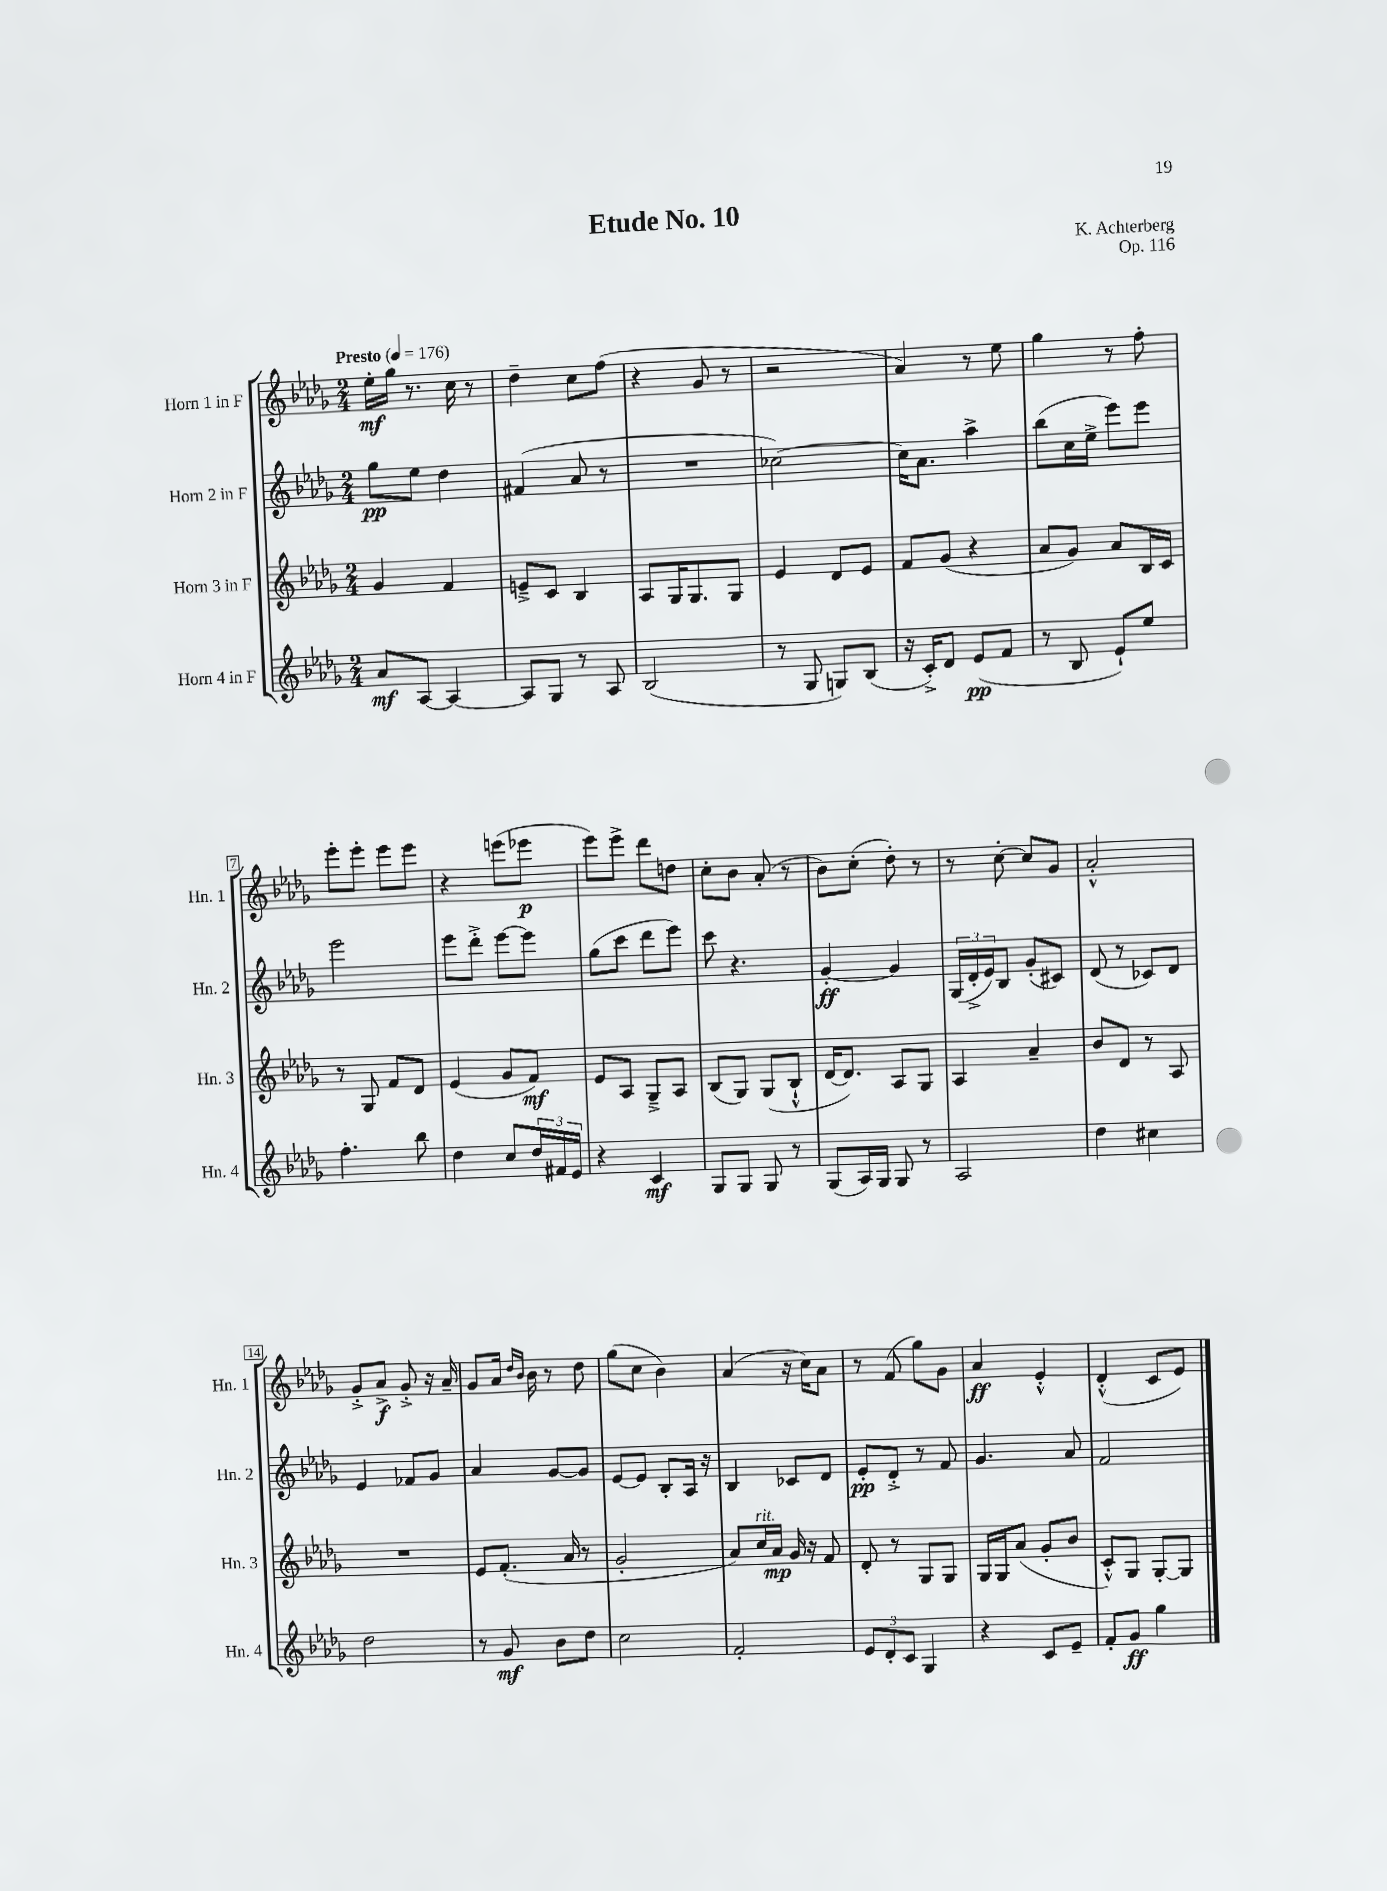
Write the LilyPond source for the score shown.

\header { title = "Etude No. 10" composer = "K. Achterberg" opus = "Op. 116" }
<<
\new StaffGroup <<
\new Staff = "s0" \with { instrumentName = "Horn 1 in F" shortInstrumentName = "Hn. 1" } {
    \clef treble \key des \major \numericTimeSignature \time 2/4 \tempo "Presto" 4 = 176
    ees''16-.\mf ges''16 r8. c''16 r8 |
    des''4-- c''8 f''8( |
    r4 ges'8 r8 |
    r2 |
    aes'4) r8 ees''8 |
    ges''4 r8 f''8-. |
    ees'''8-. ees'''8-. ees'''8 ees'''8 |
    r4 e'''8( ees'''8\p |
    ees'''8) ees'''8-> des'''8 d''8 |
    c''8-. bes'8 aes'8-.( r8 |
    bes'8) c''8-.( des''8-.) r8 |
    r8 c''8~-. c''8 ges'8 |
    aes'2-.-^ |
    ges'8-.-> aes'8->\f ges'8-.-> r16 aes'16-- |
    ges'8 aes'16 \grace { des''16 bes'16 } bes'16 r8 des''8 |
    ges''8( c''8 bes'4) |
    aes'4( r16 c''16) aes'8 |
    r8 f'8( ges''8) ges'8 |
    aes'4\ff ees'4-.-^ |
    des'4-.-^( c'8 ees'8) \bar "|." |
}
\new Staff = "s1" \with { instrumentName = "Horn 2 in F" shortInstrumentName = "Hn. 2" } {
    \clef treble \key des \major \numericTimeSignature \time 2/4
    ges''8\pp ees''8 des''4 |
    fis'4( aes'8 r8 |
    R2 |
    ces''2~) |
    ces''16 aes'8. aes''4-> |
    bes''8( c''16 ees''16-> ees'''8) ees'''8 |
    ees'''2 |
    ees'''8 des'''8-.-> ees'''8~ ees'''8 |
    ges''8( c'''8 des'''8 ees'''8) |
    c'''8 r4. |
    ges'4~-.\ff ges'4 |
    \tuplet 3/2 { ges16( des'16-.-> ees'16) } bes8 ges'8-.( cis'8) |
    des'8( r8 ces'8) des'8 |
    ees'4 fes'8 ges'8 |
    aes'4 ges'8~ ges'8 |
    ees'8~ ees'8 bes8-. aes16 r16 |
    bes4 ces'8 des'8 |
    ees'8-.\pp des'8-.-> r8 f'8 |
    ges'4. aes'8 |
    f'2 \bar "|." |
}
\new Staff = "s2" \with { instrumentName = "Horn 3 in F" shortInstrumentName = "Hn. 3" } {
    \clef treble \key des \major \numericTimeSignature \time 2/4
    ges'4 f'4 |
    e'8---> c'8 bes4 |
    aes8 ges16 ges8. ges8 |
    ees'4 des'8 ees'8 |
    f'8 ges'8( r4 |
    aes'8 ges'8) aes'8 bes16 c'16 |
    r8 ges8 f'8 des'8 |
    ees'4( ges'8 f'8\mf) |
    ees'8 aes8 ges8---> aes8 |
    bes8( ges8) ges8( bes8-!-^ |
    des'16~ des'8.) aes8 ges8 |
    aes4 aes'4-- |
    bes'8 des'8 r8 aes8 |
    R2 |
    ees'8 f'8.-.( aes'16 r8 |
    ges'2-. |
    aes'8) c''16^\markup { \italic "rit." } aes'16\mp ges'16 r16 f'8 |
    des'8-. r8 ges8 ges8 |
    ges16 ges16 aes'8( ges'8-. bes'8 |
    c'8-.-^) ges8 ges8~-. ges8 \bar "|." |
}
\new Staff = "s3" \with { instrumentName = "Horn 4 in F" shortInstrumentName = "Hn. 4" } {
    \clef treble \key des \major \numericTimeSignature \time 2/4
    aes'8\mf aes8~ aes4~ |
    aes8 ges8 r8 aes8 |
    bes2( |
    r8 ges8 g8) bes8( |
    r16 c'16-.->) des'8 ees'8\pp( f'8 |
    r8 bes8 ees'8-!) ees''8 |
    f''4.-. bes''8 |
    des''4 c''8 \tuplet 3/2 { des''16 fis'16 ees'16 } |
    r4 c'4\mf |
    ges8 ges8 ges8 r8 |
    ges8( aes16) ges16 ges8 r8 |
    aes2 |
    des''4 cis''4 |
    des''2 |
    r8 ges'8\mf bes'8 des''8 |
    c''2 |
    f'2-. |
    \tuplet 3/2 { ees'8 des'8-. c'8 } ges4 |
    r4 c'8 ees'8-- |
    f'8-. ges'8\ff ges''4 \bar "|." |
}
>>
>>
\layout { \context { \Score \override BarNumber.stencil = #(make-stencil-boxer 0.1 0.3 ly:text-interface::print) } }
